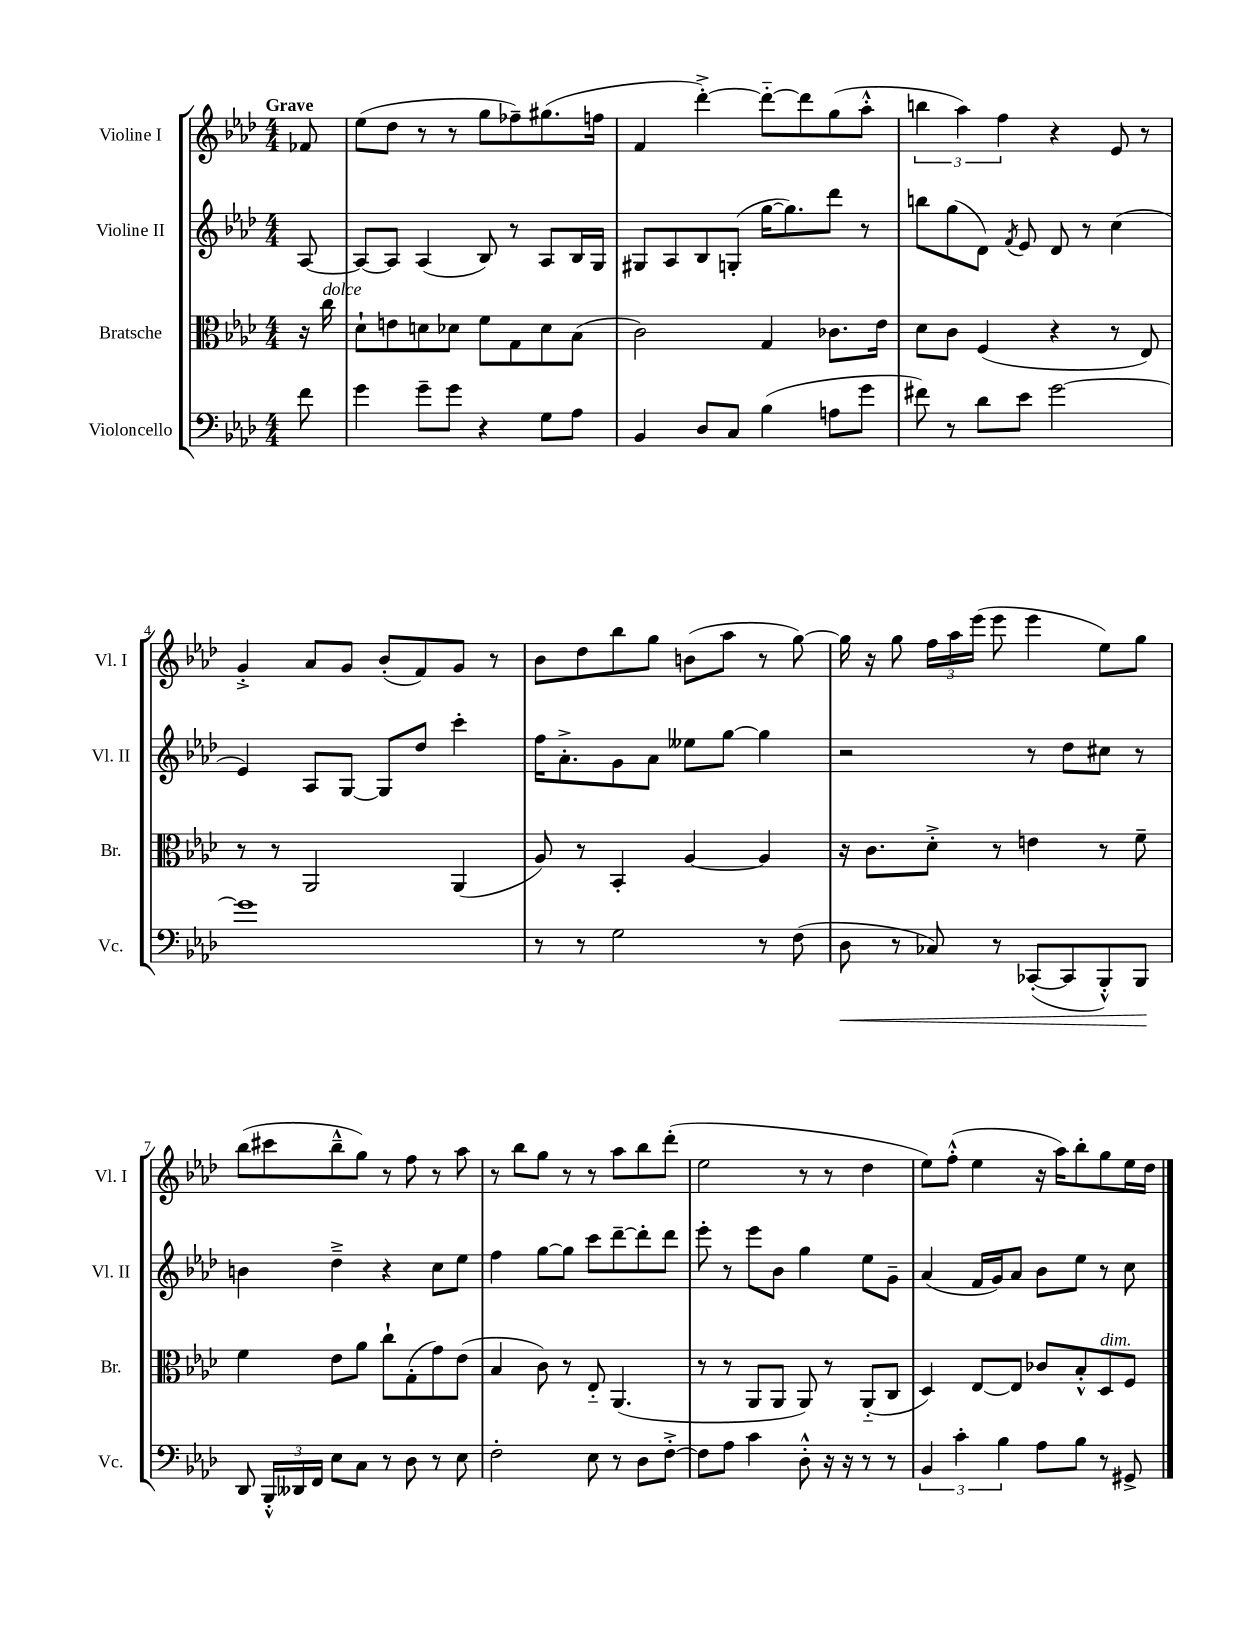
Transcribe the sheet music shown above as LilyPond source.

<<
\new StaffGroup <<
\new Staff = "s0" \with { instrumentName = "Violine I" shortInstrumentName = "Vl. I" } {
    \clef treble \key aes \major \numericTimeSignature \time 4/4 \partial 8 \tempo "Grave"
    \autoBeamOff fes'8 |
    ees''8[( des''8] r8 r8 g''8[ fes''8--) gis''8.( f''16] |
    f'4 des'''4~-.->) des'''8[~-_ des'''8 g''8( aes''8]-.-^ |
    \tuplet 3/2 { b''4 aes''4) f''4 } r4 ees'8 r8 |
    g'4-.-> aes'8[ g'8] bes'8[-.( f'8) g'8] r8 |
    bes'8[ des''8 bes''8 g''8] b'8[( aes''8] r8 g''8~) |
    g''16 r16 g''8 \tuplet 3/2 { f''16[ aes''16 ees'''16]( } ees'''8 ees'''4 ees''8[) g''8] |
    bes''8[( cis'''8 bes''8---^ g''8]) r8 f''8 r8 aes''8 |
    r8 bes''8[ g''8] r8 r8 aes''8[ bes''8 des'''8]-.( |
    ees''2 r8 r8 des''4 |
    ees''8[) f''8]-.-^( ees''4 r16 aes''16[) bes''8-. g''8 ees''16 des''16] \bar "|." |
}
\new Staff = "s1" \with { instrumentName = "Violine II" shortInstrumentName = "Vl. II" } {
    \clef treble \key aes \major \numericTimeSignature \time 4/4 \partial 8
    \autoBeamOff aes8~ |
    aes8[~ aes8] aes4( bes8) r8 aes8[ bes16 g16] |
    gis8[ aes8 bes8 g8]-.( g''16[~ g''8.) des'''8] r8 |
    b''8[ g''8( des'8]) \acciaccatura { f'8 } ees'8 des'8 r8 c''4( |
    ees'4) aes8[ g8]~ g8[ des''8] c'''4-. |
    f''16[ aes'8.-.-> g'8 aes'8] eeses''8[ g''8]~ g''4 |
    r2 r8 des''8[ cis''8] r8 |
    b'4 des''4---> r4 c''8[ ees''8] |
    f''4 g''8[~ g''8] c'''8[ des'''8~-- des'''8-. des'''8] |
    ees'''8-. r8 ees'''8[ bes'8] g''4 ees''8[ g'8]-- |
    aes'4( f'16[ g'16) aes'8] bes'8[ ees''8] r8 c''8 \bar "|." |
}
\new Staff = "s2" \with { instrumentName = "Bratsche" shortInstrumentName = "Br." } {
    \clef alto \key aes \major \numericTimeSignature \time 4/4 \partial 8
    \autoBeamOff r16 c''16^\markup { \italic "dolce" } |
    des'8[-! e'8 d'8 des'8] f'8[ g8 des'8 bes8]( |
    c'2) g4 ces'8.[ ees'16] |
    des'8[ c'8] f4( r4 r8 ees8) |
    r8 r8 aes,2 aes,4( |
    aes8) r8 bes,4-. aes4~ aes4 |
    r16 c'8.[ des'8]-.-> r8 e'4 r8 f'8-- |
    f'4 ees'8[ aes'8] c''8[-! g8-.( g'8) ees'8]( |
    bes4 c'8) r8 ees8-_ aes,4.( |
    r8 r8 aes,8[ aes,8] aes,8) r8 aes,8[-_( c8] |
    des4) ees8[~ ees8] ces'8[ bes8-.-^ des8^\markup { \italic "dim." } f8] \bar "|." |
}
\new Staff = "s3" \with { instrumentName = "Violoncello" shortInstrumentName = "Vc." } {
    \clef bass \key aes \major \numericTimeSignature \time 4/4 \partial 8
    \autoBeamOff f'8 |
    g'4 g'8[-- g'8] r4 g8[ aes8] |
    bes,4 des8[ c8] bes4( a8[ g'8] |
    fis'8) r8 des'8[ ees'8] g'2~ |
    g'1 |
    r8 r8 g2 r8 f8( |
    des8\< r8 ces8) r8 ces,8[~-.( ces,8 bes,,8-.-^) bes,,8]\! |
    des,8 \tuplet 3/2 { bes,,16[-.-^ deses,16 f,16] } ees8[ c8] r8 des8 r8 ees8 |
    f2-. ees8 r8 des8[ f8]~-.-> |
    f8[ aes8] c'4 des8-.-^ r16 r16 r8 r8 |
    \tuplet 3/2 { bes,4 c'4-. bes4 } aes8[ bes8] r8 gis,8-> \bar "|." |
}
>>
>>
